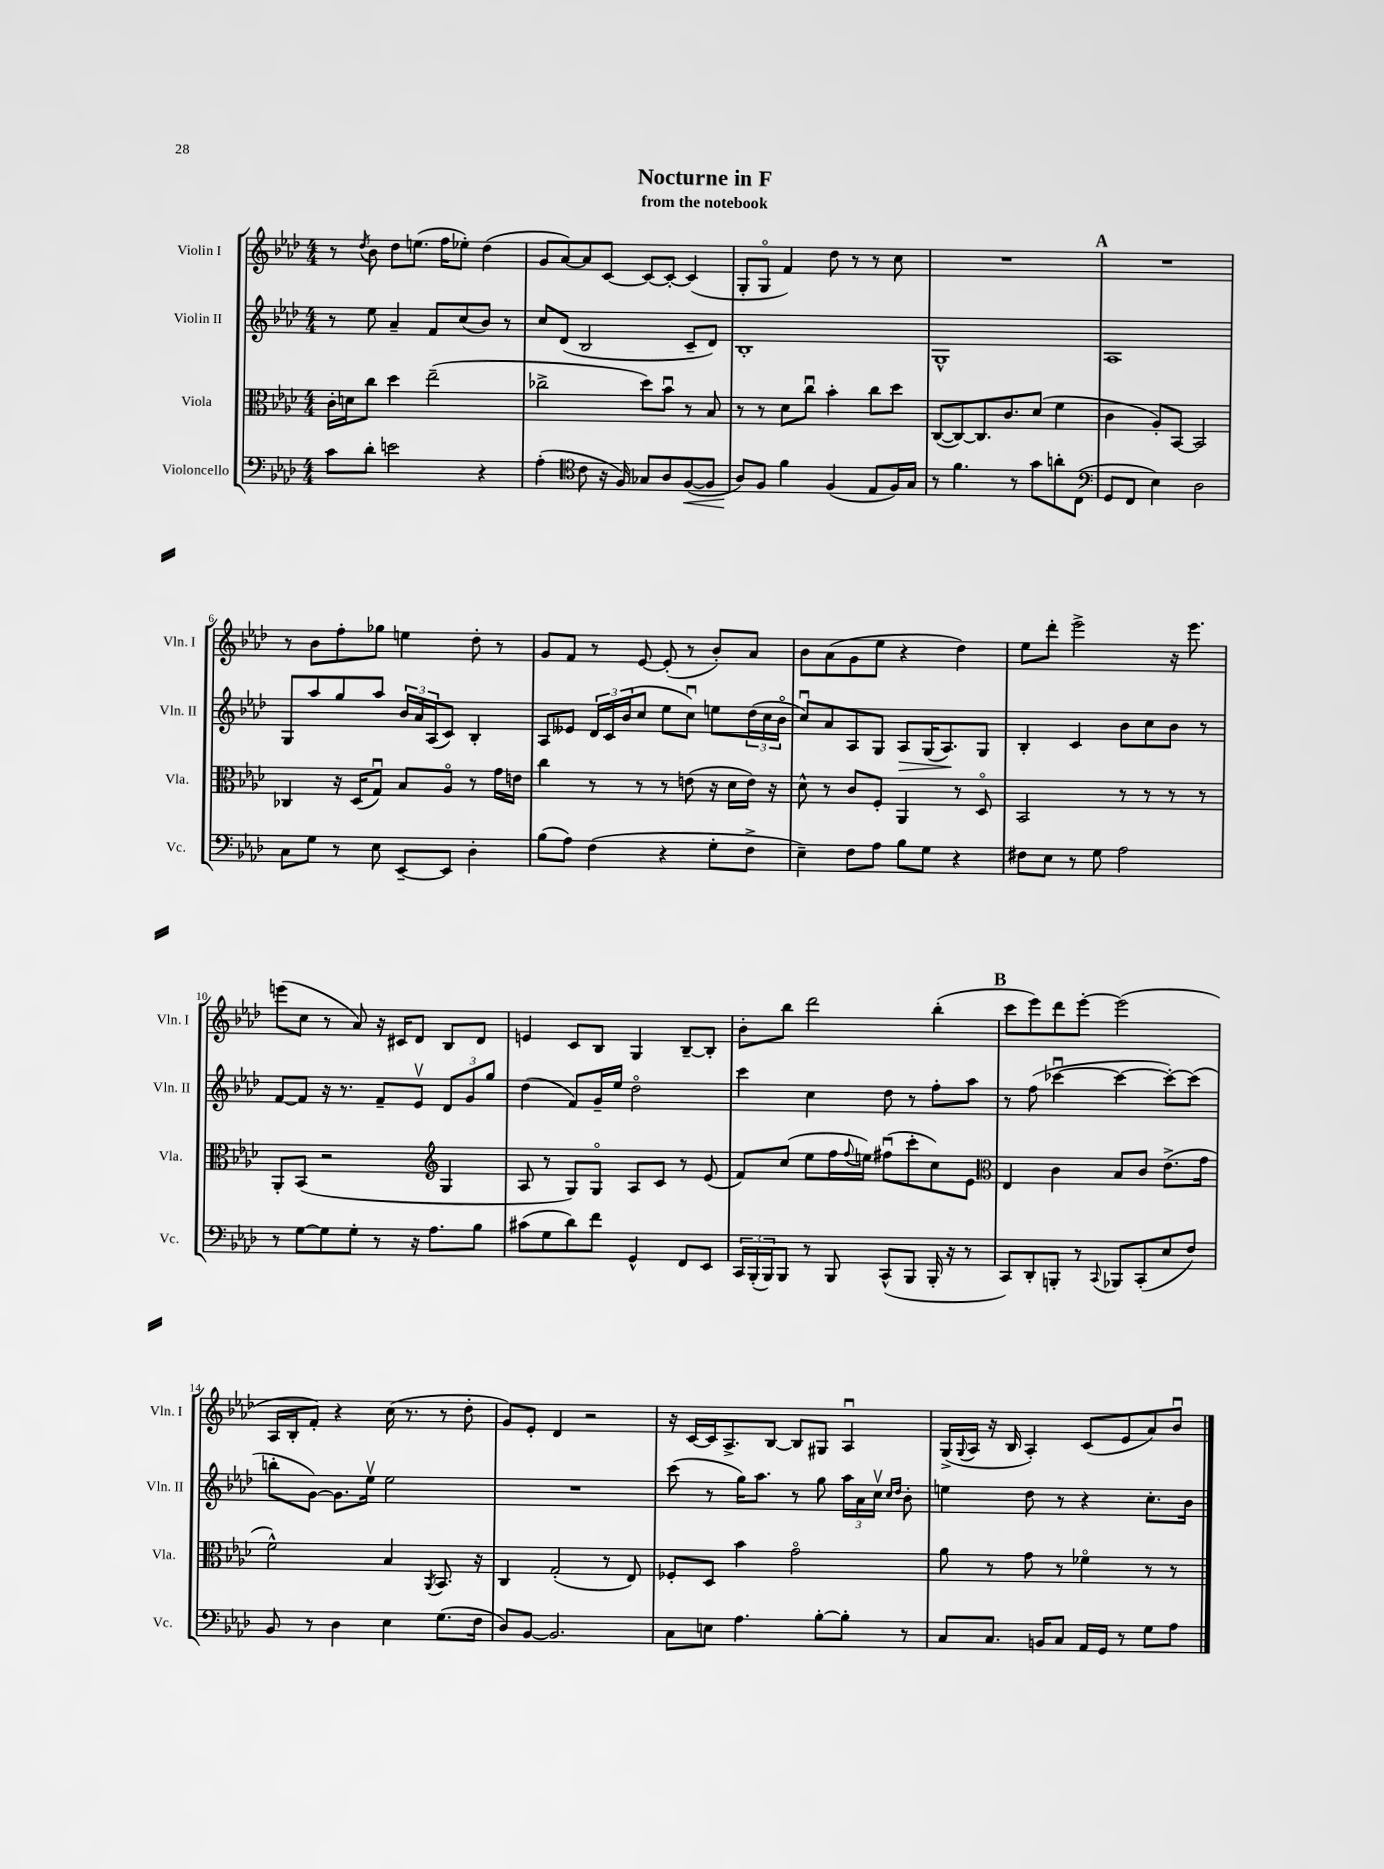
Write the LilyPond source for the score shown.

\header { title = "Nocturne in F" subtitle = "from the notebook" }
<<
\new StaffGroup <<
\new Staff = "s0" \with { instrumentName = "Violin I" shortInstrumentName = "Vln. I" } {
    \clef treble \key aes \major \numericTimeSignature \time 4/4
    r8 \acciaccatura { des''8 } bes'8 des''8 e''8.( f''16 ees''8-.) des''4( |
    g'8 aes'8~) aes'8 c'8~ c'8~ c'8~-. c'4( |
    g8-. g8\flageolet f'4) des''8 r8 r8 c''8 |
    R1 |
    \mark \markup { \bold "A" } R1 |
    r8 bes'8 f''8-. ges''8 e''4 des''8-. r8 |
    g'8 f'8 r8 ees'8~ ees'8-.( r8 bes'8-.) aes'8 |
    bes'8 aes'8( g'8 ees''8 r4 des''4) |
    ees''8 des'''8-. ees'''2-> r16 ees'''8. |
    e'''8( c''8 r8 aes'8) r16 cis'16 des'8 bes8 des'8 |
    e'4 c'8 bes8 g4 bes8~-- bes8-. |
    bes'8-. bes''8 des'''2 bes''4-.( |
    \mark \markup { \bold "B" } c'''8 ees'''8) des'''8 ees'''8~-. ees'''2( |
    aes16 bes16-. f'8-.) r4 c''16( r8. r8 des''8-. |
    g'8) ees'8-. des'4 r2 |
    r16 c'16~ c'16 aes8.-> bes8~ bes8 gis8 aes4\downbow |
    g16->( \appoggiatura { g8 } aes16 r16 bes16 aes4-.) c'8( ees'8 aes'8) bes'8\downbow \bar "|." |
}
\new Staff = "s1" \with { instrumentName = "Violin II" shortInstrumentName = "Vln. II" } {
    \clef treble \key aes \major \numericTimeSignature \time 4/4
    r8 ees''8 aes'4-- f'8 c''8( bes'8) r8 |
    c''8 des'8( bes2 c'8-- des'8) |
    bes1-. |
    g1-^ |
    \mark \markup { \bold "A" } aes1 |
    g8 aes''8 g''8 aes''8 \tuplet 3/2 { bes'16 aes'16 aes16( } c'8) bes4-. |
    aes8 eeses'8 \tuplet 3/2 { des'16 c'16 bes'16( } c''8 ees''8 c''8\downbow) e''8 \tuplet 3/2 { des''16( c''16 bes'16\flageolet } |
    c''8\downbow) aes'8 aes8 g8 aes8\> g16( aes8.\!) g8 |
    bes4-. c'4 bes'8 c''8 bes'8 r8 |
    f'8~ f'8 r16 r8. f'8-- ees'8\upbow \tuplet 3/2 { des'8 g'8 g''8 } |
    des''4( f'8) g'16-- ees''16 des''2\flageolet |
    c'''4 c''4 des''8 r8 f''8-. aes''8 |
    \mark \markup { \bold "B" } r8 f''8( ces'''4~\downbow ces'''4~ ces'''8~-.) ces'''8( |
    b''8-. g'8~) g'8. ees''16\upbow ees''2 |
    R1 |
    c'''8( r8 g''16) aes''8. r8 g''8 \tuplet 3/2 { aes''16 aes'16 c''16\upbow } \grace { c''16 des''16 } bes'8-. |
    e''4 des''8 r8 r4 c''8.-. bes'16 \bar "|." |
}
\new Staff = "s2" \with { instrumentName = "Viola" shortInstrumentName = "Vla." } {
    \clef alto \key aes \major \numericTimeSignature \time 4/4
    c'16-. d'16 c''8 des''4 ees''2--( |
    ces''2-> des''8) bes'8\downbow r8 bes8 |
    r8 r8 des'8 c''8\downbow bes'4-. c''8 des''8 |
    c8~( c8~) c8. c'8. des'8( f'4 |
    \mark \markup { \bold "A" } c'4 aes8-.) bes,8~ bes,2 |
    ces4 r16 des16( g8\downbow) bes8 aes8\flageolet r8 g'16 e'16 |
    c''4 r8 r8 r8 e'8( r16 des'16 e'16) r16 |
    des'8-^ r8 c'8 f8-. aes,4 r8 des8\flageolet |
    bes,2 r8 r8 r8 r8 |
    aes,8-. bes,8( r2 \clef treble g4 |
    aes8 r8 g8) g8\flageolet aes8 c'8 r8 ees'8( |
    f'8) c''8( ees''8 f''16 \appoggiatura { f''8 } e''16) fis''8\downbow( c'''8-. c''8) ees'8 |
    \mark \markup { \bold "B" } \clef alto ees4 c'4 bes8 c'8 ees'8.->( g'16 |
    f'2-^) bes4 \acciaccatura { aes,8 } bes,8. r16 |
    c4 g2-.( r8 ees8) |
    fes8-. des8 bes'4 g'2\flageolet |
    aes'8 r8 g'8 r8 fes'4\flageolet r8 r8 \bar "|." |
}
\new Staff = "s3" \with { instrumentName = "Violoncello" shortInstrumentName = "Vc." } {
    \clef bass \key aes \major \numericTimeSignature \time 4/4
    c'8 des'8-. e'2 r4 |
    aes4-.( \clef tenor c'8 r16 f16) ges8 aes8 f8~\<( f8 |
    aes8\!) f8 f'4 f4( ees8 f16) g16 |
    r8 f'4. r8 g'8 a'8-. c8( |
    \mark \markup { \bold "A" } \clef bass g,8 f,8 ees4) des2 |
    c8 g8 r8 ees8 ees,8~-- ees,8 des4-. |
    bes8( aes8) f4( r4 g8-. f8-> |
    ees4--) f8 aes8 bes8 g8 r4 |
    fis8 ees8 r8 g8 aes2 |
    r8 g8~ g8 g8-. r8 r16 aes8. bes8 |
    cis'8( g8 des'8) f'8 g,4-^ f,8 ees,8 |
    \tuplet 3/2 { c,16 bes,,16-.( bes,,16) } bes,,8 r8 bes,,8 c,8-^( bes,,8 bes,,16-. r16 r8 |
    \mark \markup { \bold "B" } c,8) des,8-. b,,8-. r8 \appoggiatura { c,8 } bes,,8 c,8-.( ees8 f8) |
    bes,8 r8 des4 ees4 g8.( f16 |
    des8) bes,8~ bes,2. |
    c8 e8 aes4. bes8~-. bes8-. r8 |
    c8 c8. b,16 c8 aes,16 g,16 r8 g8 aes8 \bar "|." |
}
>>
>>
